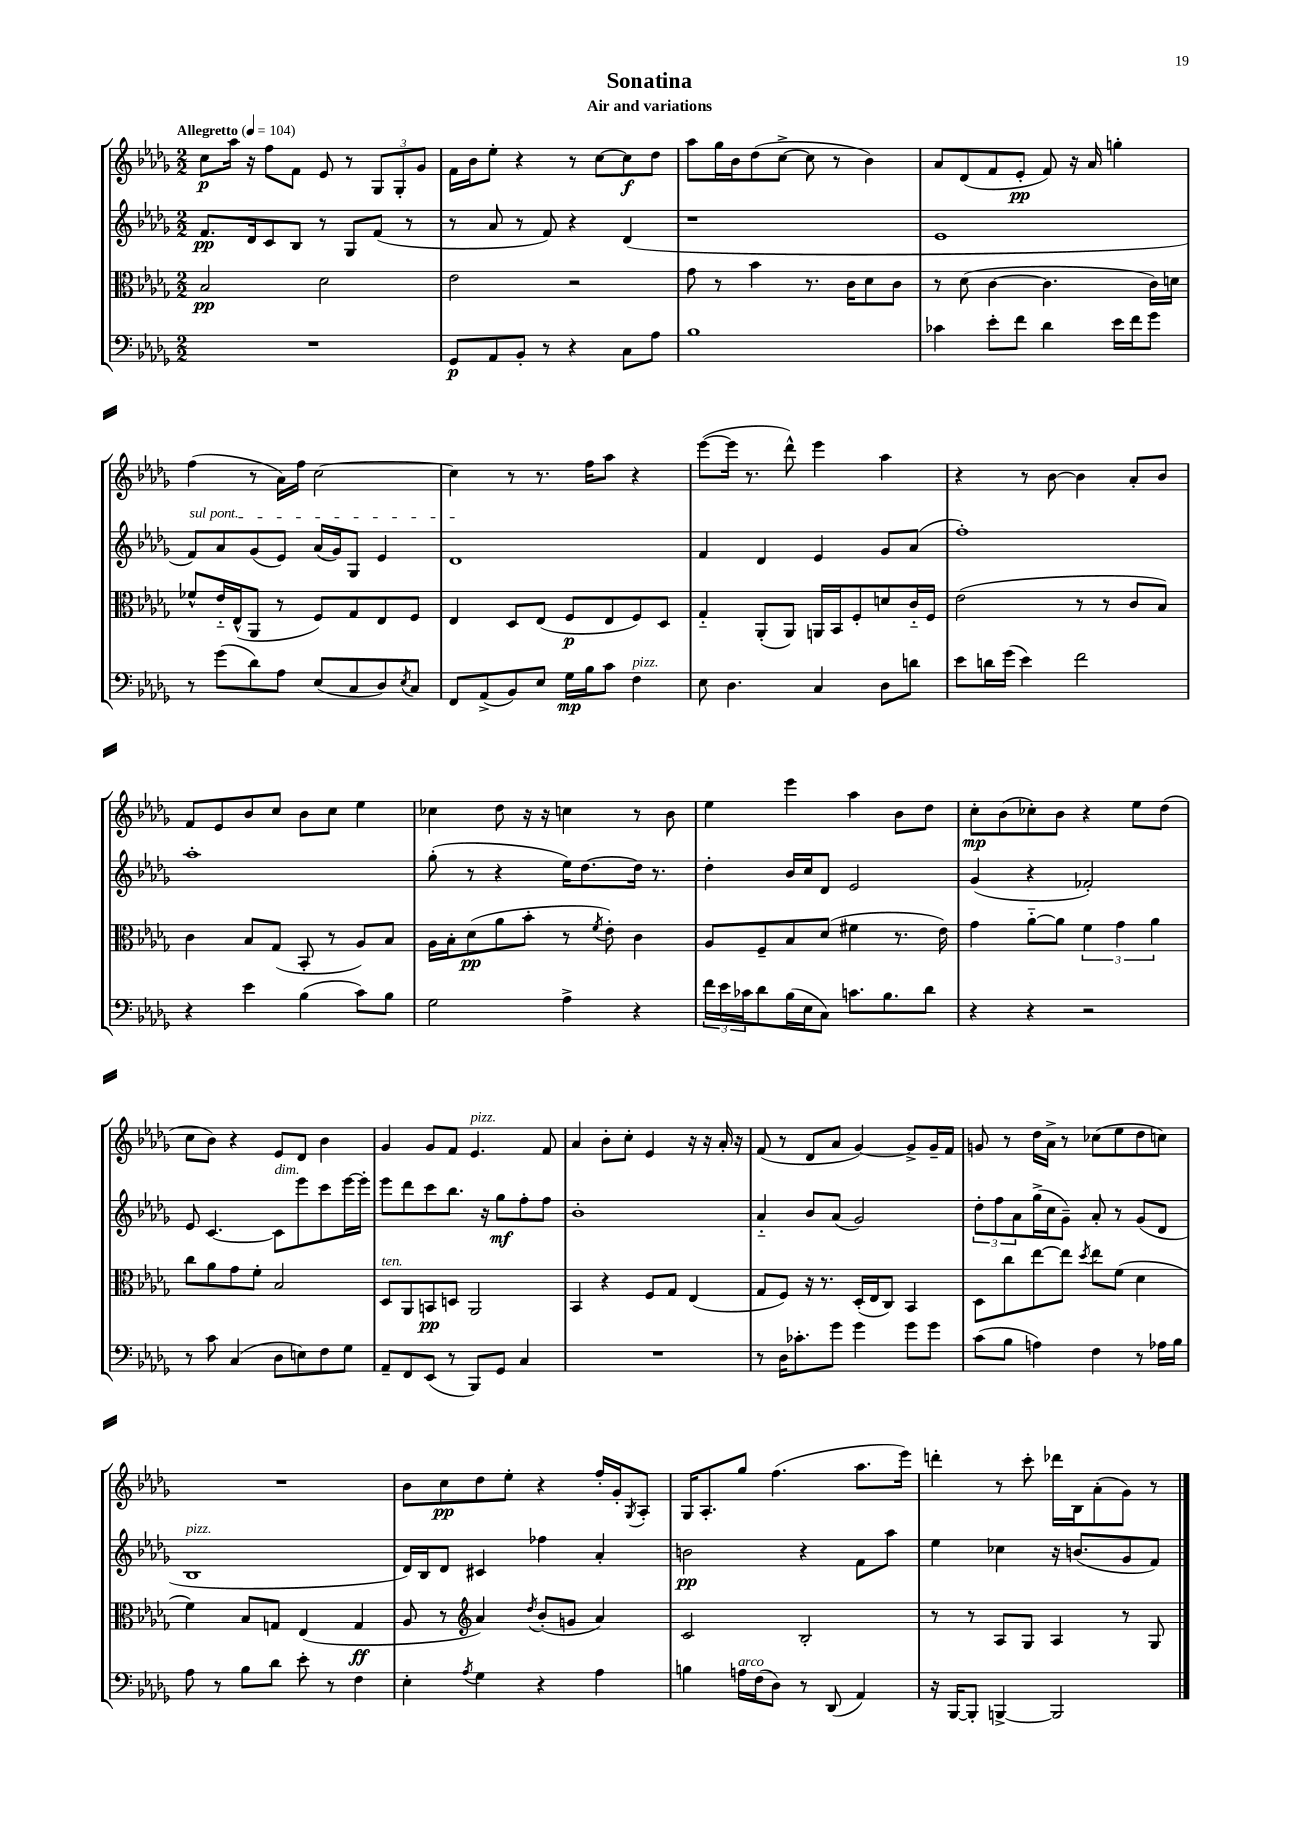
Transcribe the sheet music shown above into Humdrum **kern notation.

**kern	**dynam	**kern	**dynam	**kern	**dynam	**kern	**dynam
*part4	*part4	*part3	*part3	*part2	*part2	*part1	*part1
*staff4	*staff4	*staff3	*staff3	*staff2	*staff2	*staff1	*staff1
*clefF4	*	*clefC3	*	*clefG2	*	*clefG2	*
*k[b-e-a-d-g-]	*	*k[b-e-a-d-g-]	*	*k[b-e-a-d-g-]	*	*k[b-e-a-d-g-]	*
*M2/2	*	*M2/2	*	*M2/2	*	*M2/2	*
*MM104	*	*MM104	*	*MM104	*	*MM104	*
=1	=1	=1	=1	=1	=1	=1	=1
!	!	!	!	!	!	!LO:TX:a:B:t=Allegretto	!
1r	.	2B-/	pp	8.f/L	pp	8cc\L	p
.	.	.	.	.	.	16aa-\Jk	.
.	.	.	.	16d-/k	.	16r	.
.	.	.	.	8c/	.	8ff\L	.
.	.	.	.	8B-/J	.	8f\J	.
.	.	2d-\	.	8r	.	8e-/	.
.	.	.	.	8G-/L	.	8r	.
.	.	.	.	(8f/J	.	12G-/L	.
.	.	.	.	.	.	12G-'/	.
.	.	.	.	8r	.	.	.
.	.	.	.	.	.	12g-/J	.
=2	=2	=2	=2	=2	=2	=2	=2
8GG-/L	p	2e-\	.	8r	.	16f\LL	.
.	.	.	.	.	.	16b-\J	.
8AA-/	.	.	.	8a-/	.	8ee-'\J	.
8BB-'/J	.	.	.	8r	.	4r	.
8r	.	.	.	8f/)	.	.	.
4r	.	2r	.	4r	.	8r	.
.	.	.	.	.	.	[8cc\L	.
8C\L	.	.	.	(4d-/	.	8cc\]	f
8A-\J	.	.	.	.	.	8dd-\J	.
=3	=3	=3	=3	=3	=3	=3	=3
1B-	.	8g-\	.	1r	.	8aa-\L	.
.	.	8r	.	.	.	16gg-\L	.
.	.	.	.	.	.	16b-\J	.
.	.	4b-\	.	.	.	(8dd-\	.
.	.	.	.	.	.	[8cc^\J	.
.	.	8.r	.	.	.	8cc\]	.
.	.	.	.	.	.	8r	.
.	.	16c\KL	.	.	.	.	.
.	.	8d-\	.	.	.	4b-\)	.
.	.	8c\J	.	.	.	.	.
=4	=4	=4	=4	=4	=4	=4	=4
4c-X\	.	8r	.	1e-	.	8a-/L	.
.	.	(8d-\	.	.	.	(8d-/	.
8e-'\L	.	[4c\	.	.	.	8f/	.
8f\J	.	.	.	.	.	8e-'/J	pp
4d-\	.	4.c\]	.	.	.	8f/)	.
.	.	.	.	.	.	16r	.
.	.	.	.	.	.	16a-/	.
16e-\LL	.	.	.	.	.	4ggn'\	.
16f\J	.	.	.	.	.	.	.
8g-\J	.	16c\LL)	.	.	.	.	.
.	.	16dn\JJ	.	.	.	.	.
!!LO:LB:g=z
=5	=5	=5	=5	=5	=5	=5	=5
!	!	!	!	!LO:TX:a:i:t=sul pont.	!	!	!
8r	.	8f-X^^/L	.	8f/L)	.	(4ff\	.
(8g-\L	.	16e-/L	.	8a-/	.	.	.
.	.	(16E-^^/J	.	.	.	.	.
8d-\)	.	8AA-/J	.	(8g-/	.	8r	.
8A-\J	.	8r	.	8e-/J)	.	16a-\LL)	.
.	.	.	.	.	.	16ff\JJ	.
(8E-/L	.	8F/L)	.	(16a-/LL	.	[2cc\	.
.	.	.	.	16g-/J)	.	.	.
8C/	.	8G-/	.	8G-/J	.	.	.
8D-/)	.	8E-/	.	4e-/	.	.	.
8qE-/	.	.	.	.	.	.	.
8C/J	.	8F/J	.	.	.	.	.
=6	=6	=6	=6	=6	=6	=6	=6
8FF/L	.	4E-/	.	1d-	.	4cc\]	.
(8AA-^/	.	.	.	.	.	.	.
8BB-/)	.	8D-/L	.	.	.	8r	.
8E-/J	.	(8E-/J	.	.	.	8.r	.
16G-\LL	mp	8F/L	p	.	.	.	.
16B-\J	.	.	.	.	.	16ff\KL	.
8c\J	.	8E-/	.	.	.	8aa-\J	.
!LO:TX:a:i:t=pizz.	!	!	!	!	!	!	!
4F\	.	8F/)	.	.	.	4r	.
.	.	8D-/J	.	.	.	.	.
=7	=7	=7	=7	=7	=7	=7	=7
8E-\	.	4G-/	.	4f/	.	([8eee-\L	.
4.D-\	.	.	.	.	.	16eee-\Jk]	.
.	.	.	.	.	.	8.r	.
.	.	(8AA-'/L	.	4d-/	.	.	.
.	.	8AA-/J)	.	.	.	8ddd-^^\)	.
4C/	.	16AAn/LL	.	4e-/	.	4eee-\	.
.	.	16BB-/J	.	.	.	.	.
.	.	8F'/	.	.	.	.	.
8D-\L	.	8dn/	.	8g-/L	.	4aa-\	.
8dn\J	.	16c/L	.	(8a-/J	.	.	.
.	.	16F/JJ	.	.	.	.	.
=8	=8	=8	=8	=8	=8	=8	=8
8e-\L	.	(2e-\	.	1ff')	.	4r	.
16dn\L	.	.	.	.	.	.	.
(16g-\JJ	.	.	.	.	.	.	.
4e-\)	.	.	.	.	.	8r	.
.	.	.	.	.	.	[8b-\	.
2f\	.	8r	.	.	.	4b-\]	.
.	.	8r	.	.	.	.	.
.	.	8c/L	.	.	.	8a-'/L	.
.	.	8B-/J)	.	.	.	8b-/J	.
!!LO:LB:g=z
=9	=9	=9	=9	=9	=9	=9	=9
4r	.	4c\	.	1aa-'	.	8f/L	.
.	.	.	.	.	.	8e-/	.
4e-\	.	8B-/L	.	.	.	8b-/	.
.	.	(8G-/J	.	.	.	8cc/J	.
(4B-\	.	8BB-'/	.	.	.	8b-\L	.
.	.	8r	.	.	.	8cc\J	.
8c\L)	.	8A-/L)	.	.	.	4ee-\	.
8B-\J	.	8B-/J	.	.	.	.	.
=10	=10	=10	=10	=10	=10	=10	=10
2G-\	.	16A-\LL	.	(8gg-'\	.	4cc-X\	.
.	.	16B-'\J	.	.	.	.	.
.	.	(8d-\	pp	8r	.	.	.
.	.	8a-\	.	4r	.	8dd-\	.
.	.	8b-'\J	.	.	.	16r	.
.	.	.	.	.	.	16r	.
4A-^\	.	8r	.	16ee-\KL)	.	4ccn\	.
.	.	.	.	[8.dd-\	.	.	.
.	.	8qf/	.	.	.	.	.
.	.	8e-'\)	.	.	.	.	.
4r	.	4c\	.	16dd-\Jk]	.	8r	.
.	.	.	.	8.r	.	.	.
.	.	.	.	.	.	8b-\	.
=11	=11	=11	=11	=11	=11	=11	=11
24f\LL	.	8A-/L	.	4dd-'\	.	4ee-\	.
24e-\	.	.	.	.	.	.	.
24c-X\J	.	.	.	.	.	.	.
8d-\	.	8F~/	.	.	.	.	.
(16B-\L	.	8B-/	.	16b-/LL	.	4eee-\	.
16E-\J	.	.	.	16cc/J	.	.	.
8C\J)	.	(8d-/J	.	8d-/J	.	.	.
8.cn\L	.	4f#X\	.	2e-/	.	4aa-\	.
8.B-\	.	.	.	.	.	.	.
.	.	8.r	.	.	.	8b-\L	.
8d-\J	.	.	.	.	.	8dd-\J	.
.	.	16e-\)	.	.	.	.	.
=12	=12	=12	=12	=12	=12	=12	=12
4r	.	4g-\	.	(4g-/	.	8cc'\L	mp
.	.	.	.	.	.	(8b-\	.
4r	.	[8a-\L	.	4r	.	8cc-X'\)	.
.	.	8a-\J]	.	.	.	8b-\J	.
2r	.	6f\	.	2f-X'/)	.	4r	.
.	.	6g-\	.	.	.	.	.
.	.	.	.	.	.	8ee-\L	.
.	.	6a-\	.	.	.	.	.
.	.	.	.	.	.	(8dd-\J	.
!!LO:LB:g=z
=13	=13	=13	=13	=13	=13	=13	=13
8r	.	8cc\L	.	8e-/	.	8cc\L	.
8c\	.	8a-\	.	[4.c/	.	8b-\J)	.
(4C/	.	8g-\	.	.	.	4r	.
.	.	8f'\J	.	.	.	.	.
!	!	!	!	!LO:TX:a:i:t=dim.	!	!	!
8D-\L	.	2B-/	.	8c\L]	.	8e-/L	.
8En\)	.	.	.	8eee-\	.	8d-/J	.
8F\	.	.	.	8ccc\	.	4b-\	.
8G-\J	.	.	.	[16eee-\L	.	.	.
.	.	.	.	16eee-'\JJ]	.	.	.
=14	=14	=14	=14	=14	=14	=14	=14
!	!	!LO:TX:a:i:t=ten.	!	!	!	!	!
8AA-~/L	.	8D-/L	.	8eee-\L	.	4g-/	.
8FF/	.	8AA-/	.	8ddd-\	.	.	.
(8EE-/J	.	8BBn/	pp	8ccc\	.	8g-/L	.
8r	.	8Dn/J	.	8.bb-\J	.	8f/J	.
!	!	!	!	!	!	!LO:TX:a:i:t=pizz.	!
8BBB-/L)	.	2AA-/	.	.	.	4.e-/	.
.	.	.	.	16r	.	.	.
8GG-/J	.	.	.	8gg-\L	mf	.	.
4C/	.	.	.	8ff'\	.	.	.
.	.	.	.	8ff\J	.	8f/	.
=15	=15	=15	=15	=15	=15	=15	=15
1r	.	4BB-/	.	1b-'	.	4a-/	.
.	.	4r	.	.	.	8b-'\L	.
.	.	.	.	.	.	8cc'\J	.
.	.	8F/L	.	.	.	4e-/	.
.	.	8G-/J	.	.	.	.	.
.	.	(4E-/	.	.	.	16r	.
.	.	.	.	.	.	16r	.
.	.	.	.	.	.	16a-'/	.
.	.	.	.	.	.	16r	.
=16	=16	=16	=16	=16	=16	=16	=16
8r	.	8G-/L	.	4a-/	.	(8f/	.
16D-\KL	.	8F/J)	.	.	.	8r	.
8.c-X'\	.	.	.	.	.	.	.
.	.	16r	.	8b-/L	.	8d-/L	.
.	.	8.r	.	.	.	.	.
8g-\J	.	.	.	(8a-/J	.	8a-/J	.
4g-\	.	(16D-'/LL	.	2g-/)	.	[4g-/)	.
.	.	16E-/J	.	.	.	.	.
.	.	8C/J)	.	.	.	.	.
8g-\L	.	4BB-/	.	.	.	8g-^/L]	.
8g-\J	.	.	.	.	.	16g-~/L	.
.	.	.	.	.	.	16f/JJ	.
=17	=17	=17	=17	=17	=17	=17	=17
(8c\L	.	8D-\L	.	12dd-'\L	.	8gn/	.
.	.	.	.	12ff\	.	.	.
8B-\J	.	8cc\	.	.	.	8r	.
.	.	.	.	12a-\	.	.	.
4An\)	.	[8ee-\	.	(16gg-^\L	.	16dd-\LL	.
.	.	.	.	16cc\J	.	16a-^\JJ	.
.	.	8ee-\J]	.	8g-~\J)	.	8r	.
.	.	8qdd-/	.	.	.	.	.
4F\	.	8ee-\L	.	8a-'/	.	(8cc-X\L	.
.	.	(8f\J	.	8r	.	8ee-\	.
8r	.	4d-\	.	(8g-/L	.	8dd-\	.
16A-X\LL	.	.	.	8d-/J	.	8ccn\J)	.
16B-\JJ	.	.	.	.	.	.	.
!!LO:LB:g=z
=18	=18	=18	=18	=18	=18	=18	=18
!	!	!	!	!LO:TX:a:i:t=pizz.	!	!	!
8A-\	.	4f\)	.	1B-	.	1r	.
8r	.	.	.	.	.	.	.
8B-\L	.	8B-/L	.	.	.	.	.
8d-\J	.	8Gn/J	.	.	.	.	.
8e-'\	.	(4E-/	.	.	.	.	.
8r	.	.	.	.	.	.	.
4F\	.	4G/	ff	.	.	.	.
=19	=19	=19	=19	=19	=19	=19	=19
4E-'\	.	8A-/	.	16d-/LL)	.	8b-\L	.
.	.	.	.	16B-/J	.	.	.
.	.	8r	.	8d-/J	.	8cc\	pp
8qA-/	.	.	.	.	.	.	.
*	*	*clefG2	*	*	*	*	*
4G-\	.	4a-/)	.	4c#X/	.	8dd-\	.
.	.	.	.	.	.	8ee-'\J	.
.	.	8qdd-/	.	.	.	.	.
4r	.	(8b-'/L	.	4ff-X\	.	4r	.
.	.	8gn/J	.	.	.	.	.
4A-\	.	4a-/)	.	4a-'/	.	16ff'/LL	.
.	.	.	.	.	.	16g-'/J	.
.	.	.	.	.	.	8qG-/	.
.	.	.	.	.	.	8A-'/J	.
=20	=20	=20	=20	=20	=20	=20	=20
4Bn\	.	2c/	.	2bn\	pp	16G-/KL	.
.	.	.	.	.	.	8.A-'/	.
!LO:TX:a:i:t=arco	!	!	!	!	!	!	!
16An\LL	.	.	.	.	.	8gg-/J	.
(16F\J	.	.	.	.	.	.	.
8D-\J)	.	.	.	.	.	(4.ff\	.
8r	.	2B-'/	.	4r	.	.	.
(8DD-/	.	.	.	.	.	.	.
4AA-/)	.	.	.	8f\L	.	8.aa-\L	.
.	.	.	.	8aa-\J	.	.	.
.	.	.	.	.	.	16eee-\Jk)	.
=21	=21	=21	=21	=21	=21	=21	=21
16r	.	8r	.	4ee-\	.	4dddn'\	.
[16BBB-/KL	.	.	.	.	.	.	.
8BBB-'/J]	.	8r	.	.	.	.	.
[4BBBn^/	.	8A-/L	.	4cc-X\	.	8r	.
.	.	8G-/J	.	.	.	8ccc'\	.
2BBB/]	.	4A-/	.	16r	.	16ddd-X\LL	.
.	.	.	.	(8.bn/L	.	16B-\J	.
.	.	.	.	.	.	(8a-'\	.
.	.	8r	.	8g-/	.	8g-\J)	.
.	.	8G-/	.	8f/J)	.	8r	.
==	==	==	==	==	==	==	==
*-	*-	*-	*-	*-	*-	*-	*-
